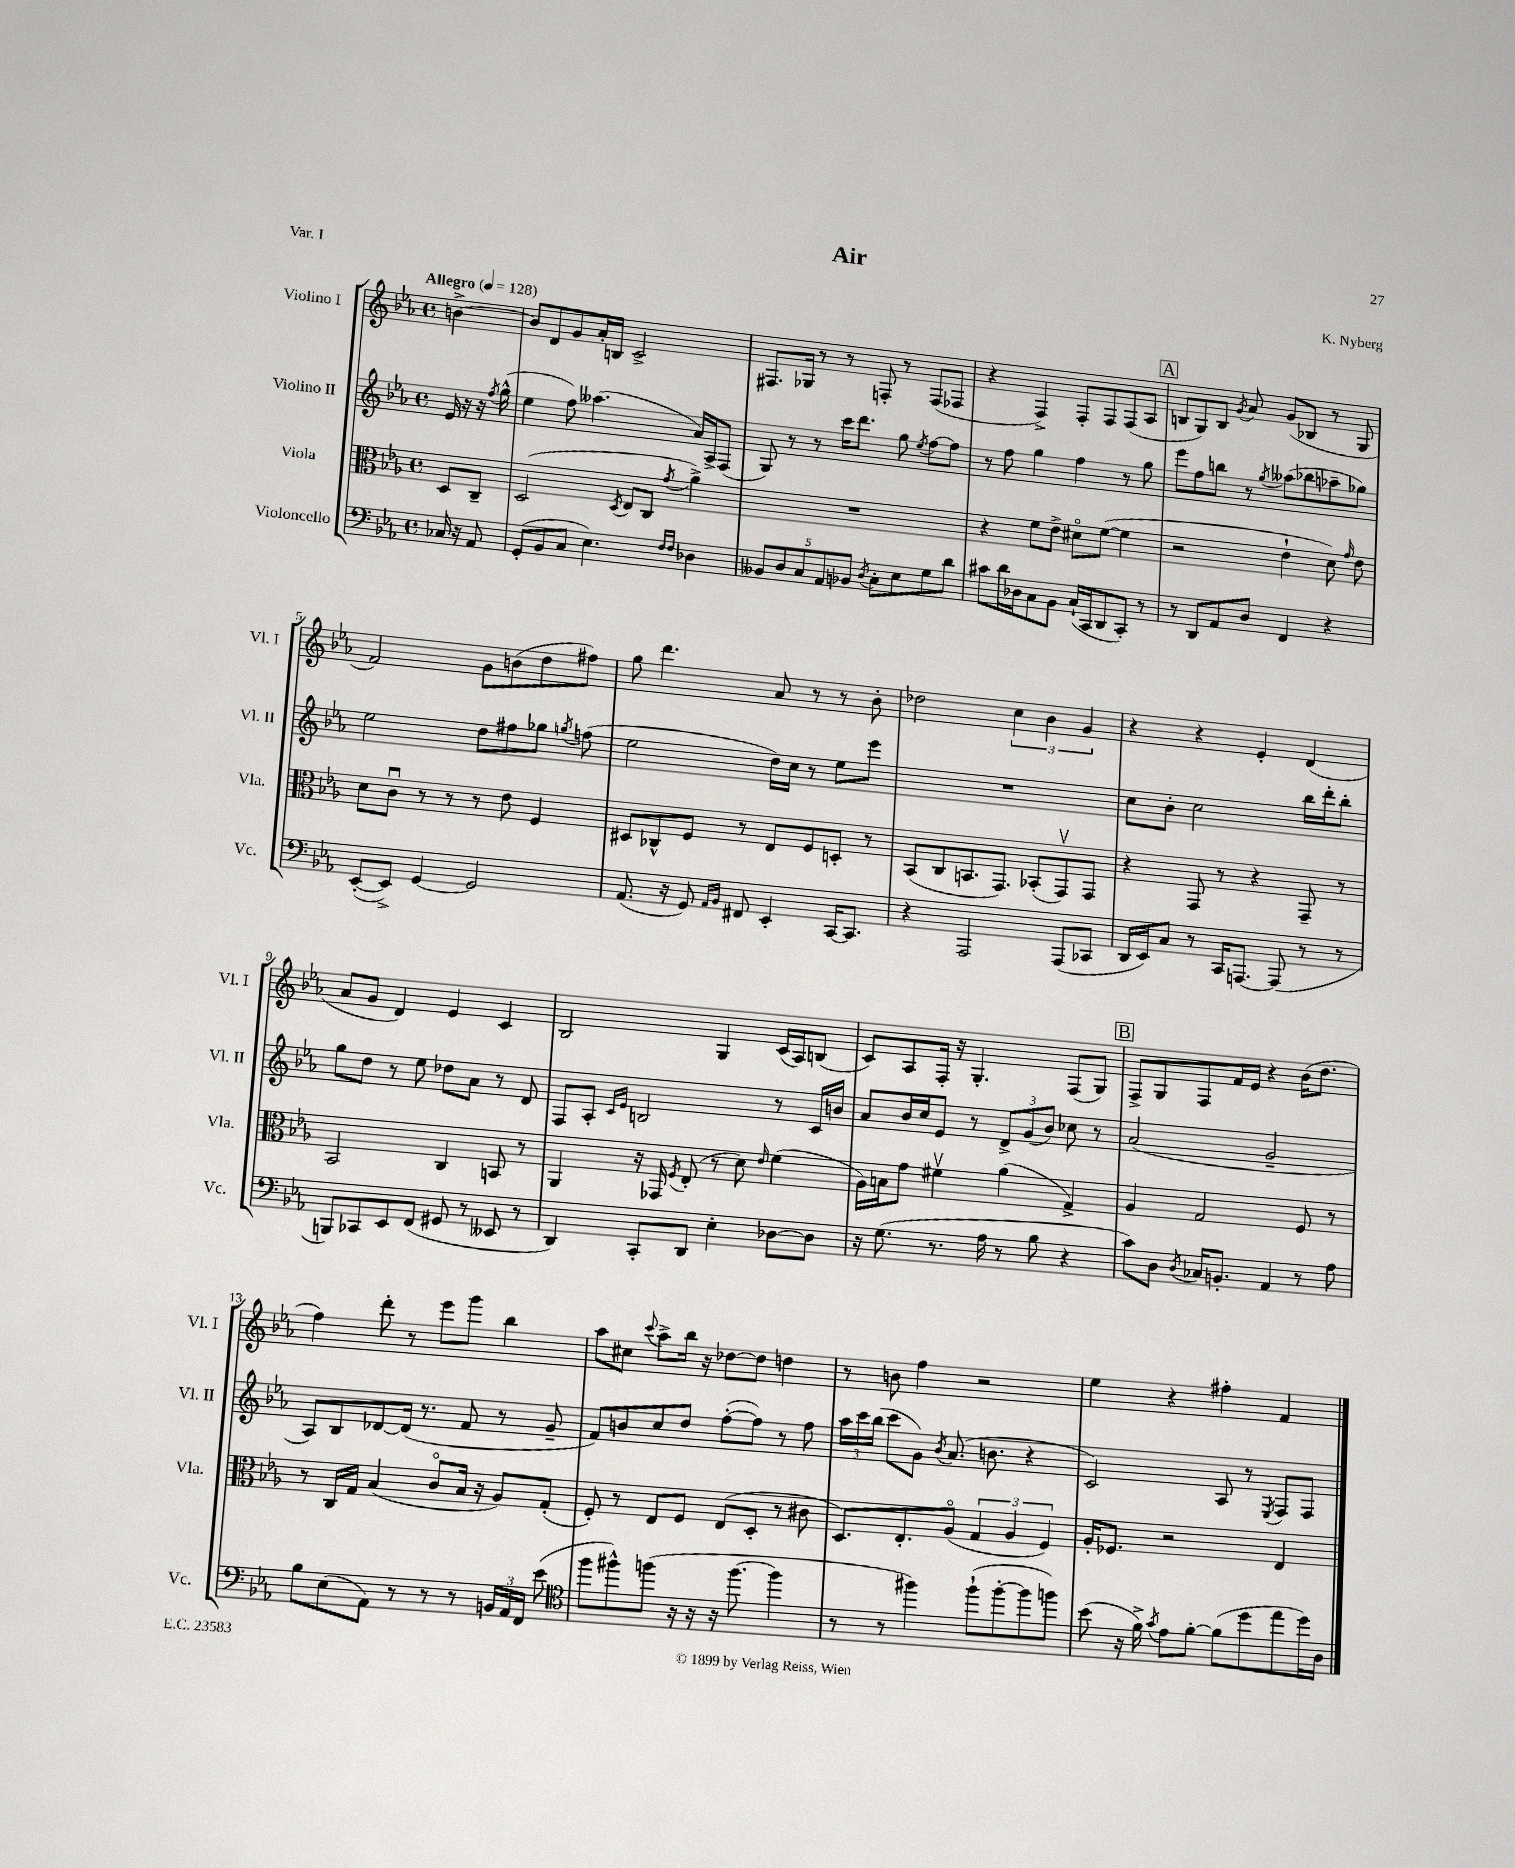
\header { title = "Air" composer = "K. Nyberg" piece = "Var. I" }
<<
\new StaffGroup <<
\new Staff = "s0" \with { instrumentName = "Violino I" shortInstrumentName = "Vl. I" } {
    \clef treble \key ees \major \defaultTimeSignature \time 4/4 \partial 4 \tempo "Allegro" 4 = 128
    \autoBeamOff b'4~-> |
    b'8[ d'8 g'8 aes'16-. b16] c'2-> |
    fis8.[ ges16] r8 r8 f8-. r8 f8[( fes8] |
    r4 f4->) f8[-. f8 f8( aes8] |
    \mark \markup { \box "A" } b8[ g8) b8] \acciaccatura { g'8 } aes'8 g'8[( bes8] r8 g8 |
    f'2) g'8[ b'8( d''8 fis''8]) |
    g''8 d'''4. aes'8 r8 r8 bes'8-. |
    des''2 \tuplet 3/2 { c''4 bes'4 g'4 } |
    r4 r4 ees'4-. d'4( |
    aes'8[ g'8] d'4) ees'4 c'4 |
    bes2 g4 c'16[( aes16) b8]( |
    c'8[) aes8 f16]-. r16 g4.-. f8[( g8]) |
    \mark \markup { \box "B" } f8[-> g8 f8 f'16 ees'16] r4 bes'16[( d''8.] |
    f''4) d'''8-. r8 ees'''8[ g'''8] bes''4 |
    aes''8[ cis''8] \appoggiatura { c'''8 } aes''8[-> bes''16] r16 des''8[~ des''8] d''4 |
    r8 b'8 f''4 r2 |
    ees''4 r4 fis''4-. f'4 \bar "|." |
}
\new Staff = "s1" \with { instrumentName = "Violino II" shortInstrumentName = "Vl. II" } {
    \clef treble \key ees \major \defaultTimeSignature \time 4/4 \partial 4
    \autoBeamOff ees'16 r16 r16 \acciaccatura { f''8 } g''16-^( |
    ees''4 f''8) aeses''4.( aes'16[) aes16-> f8]( |
    g8) r8 r8 c'''16[ d'''8.] g''8 \acciaccatura { ees''8 } f''8[~ f''8] |
    r8 f''8 g''4 f''4 r8 g''8 |
    \mark \markup { \box "A" } ees'''8[ f''8 b''8] r8 \acciaccatura { g''8 } aeses''8[( bes''8 aes''8-- ges''8]) |
    ees''2 d''8[ fis''8 ges''8] \acciaccatura { g''8 } f''8( |
    ees''2 d''16[) c''16] r8 ees''8[ ees'''8] |
    R1 |
    c''8[ bes'8]-. c''2 bes''16[ d'''16-. bes''8]-. |
    g''8[ d''8] r8 ees''8 des''8[ aes'8] r8 d'8 |
    f8[ aes8]-. \grace { c'16[ ees'16] } b2 r8 c'16[ b'16] |
    aes'8[ bes'16 c''16 ees'8] r8 \tuplet 3/2 { d'8[-> g'8( bes'8]) } ces''8 r8 |
    \mark \markup { \box "B" } aes'2( g'2-- |
    aes8[) bes8 des'8~ des'16]( r8. f'8 r8 g'8-- |
    f'8[) b'8 c''8 d''8] f''8[~-.( f''8]) r8 f''8 |
    \tuplet 3/2 { aes''16[ c'''16 bes''16]( } c'''8[ g'8]) \acciaccatura { bes'8 } aes'8.( b'8. r4 |
    c'2) aes8 r8 \acciaccatura { ees8 } f8[ f8] \bar "|." |
}
\new Staff = "s2" \with { instrumentName = "Viola" shortInstrumentName = "Vla." } {
    \clef alto \key ees \major \defaultTimeSignature \time 4/4 \partial 4
    \autoBeamOff d8[ c8]-- |
    d2( \acciaccatura { d8 } ees8[ c8] \acciaccatura { g'8 } aes'4->) |
    R1 |
    r4 f'8[ ees'8]-> dis'8[\flageolet f'8]~( f'4 |
    \mark \markup { \box "A" } r2 ees'4-! d'8) \grace { g'16 } ees'8 |
    d'8[ c'8]\downbow r8 r8 r8 ees'8 f4 |
    dis8[ ces8-^ f8] r8 ees8[ f8 d8]-. r8 |
    bes,8[( c8 b,8. g,8.]) bes,8[-.( g,8\upbow) g,8] |
    r4 g,8 r8 r4 g,8-- r8 |
    bes,2 c4 b,8 r8 |
    aes,4 r16 ges,16 \acciaccatura { f8 } ees8-.( r8 d'8) \grace { ees'16 } f'4( |
    aes16[) b16 g'8] fis'4\upbow aes'4( g4->) |
    \mark \markup { \box "B" } aes4 g2 f8 r8 |
    r8 c16[ g16] bes4( c'8[\flageolet bes16] r16 aes8[) g8]-.( |
    f8-.) r8 ees8[ f8] ees8[( d8]-. r8 cis'8 |
    d8.[) ees8.-. aes8]\flageolet( \tuplet 3/2 { g4 aes4 f4) } |
    aes16[-. fes8.] r2 ees4 \bar "|." |
}
\new Staff = "s3" \with { instrumentName = "Violoncello" shortInstrumentName = "Vc." } {
    \clef bass \key ees \major \defaultTimeSignature \time 4/4 \partial 4
    \autoBeamOff ces16 r16 aes,8 |
    g,8[-.( bes,8 c8] ees4.) \grace { f16[ f16] } des4 |
    \tuplet 5/4 { beses,8[ d8 c8 aes,8 bes,8] } \acciaccatura { d8 } c8[-. ees8 g8 d'8] |
    cis'8[ d'16 des16 c8 bes,8] c16[-!( c,16 d,8 c,8]-.) r8 |
    \mark \markup { \box "A" } r8 d,8[ aes,8 d8] f,4 r4 |
    ees,8[~-.( ees,8]->) g,4~ g,2 |
    aes,8.( r16 g,8) \grace { aes,16[ bes,16] } fis,8 ees,4-. c,16[~ c,8.] |
    r4 aes,,2 aes,,8[( ces,8] |
    d,16[ ees,16) c8] r8 c,16[ a,,8.]~ a,,8( r8 r8 |
    b,,8[) ces,8 ees,8 f,8]( gis,8 r8 eeses,8 r8 |
    d,4) c,8[-. d,8] ees4-. des8[~ des8] |
    r16 g8.( r8. aes16 r8 bes8 r4 |
    \mark \markup { \box "B" } c'8[) d8] \acciaccatura { d8 } ces16[ b,8.]-. aes,4 r8 aes8 |
    bes8[ ees8( aes,8]) r8 r8 r8 \tuplet 3/2 { b,16[ aes,16 f,16] } ees'8( |
    \clef tenor f''8[ fis''8-^) f''8]( r16 r16 r16 f''8.~ f''4 |
    r8 r8 fis''4) fis''8[-!( fis''8~-. fis''8 f''8]) |
    bes'8( r16 f'16->) \acciaccatura { g'8 } ees'8[ f'8]~-. f'8[( d''8 ees''8 d''16) aes16] \bar "|." |
}
>>
>>
